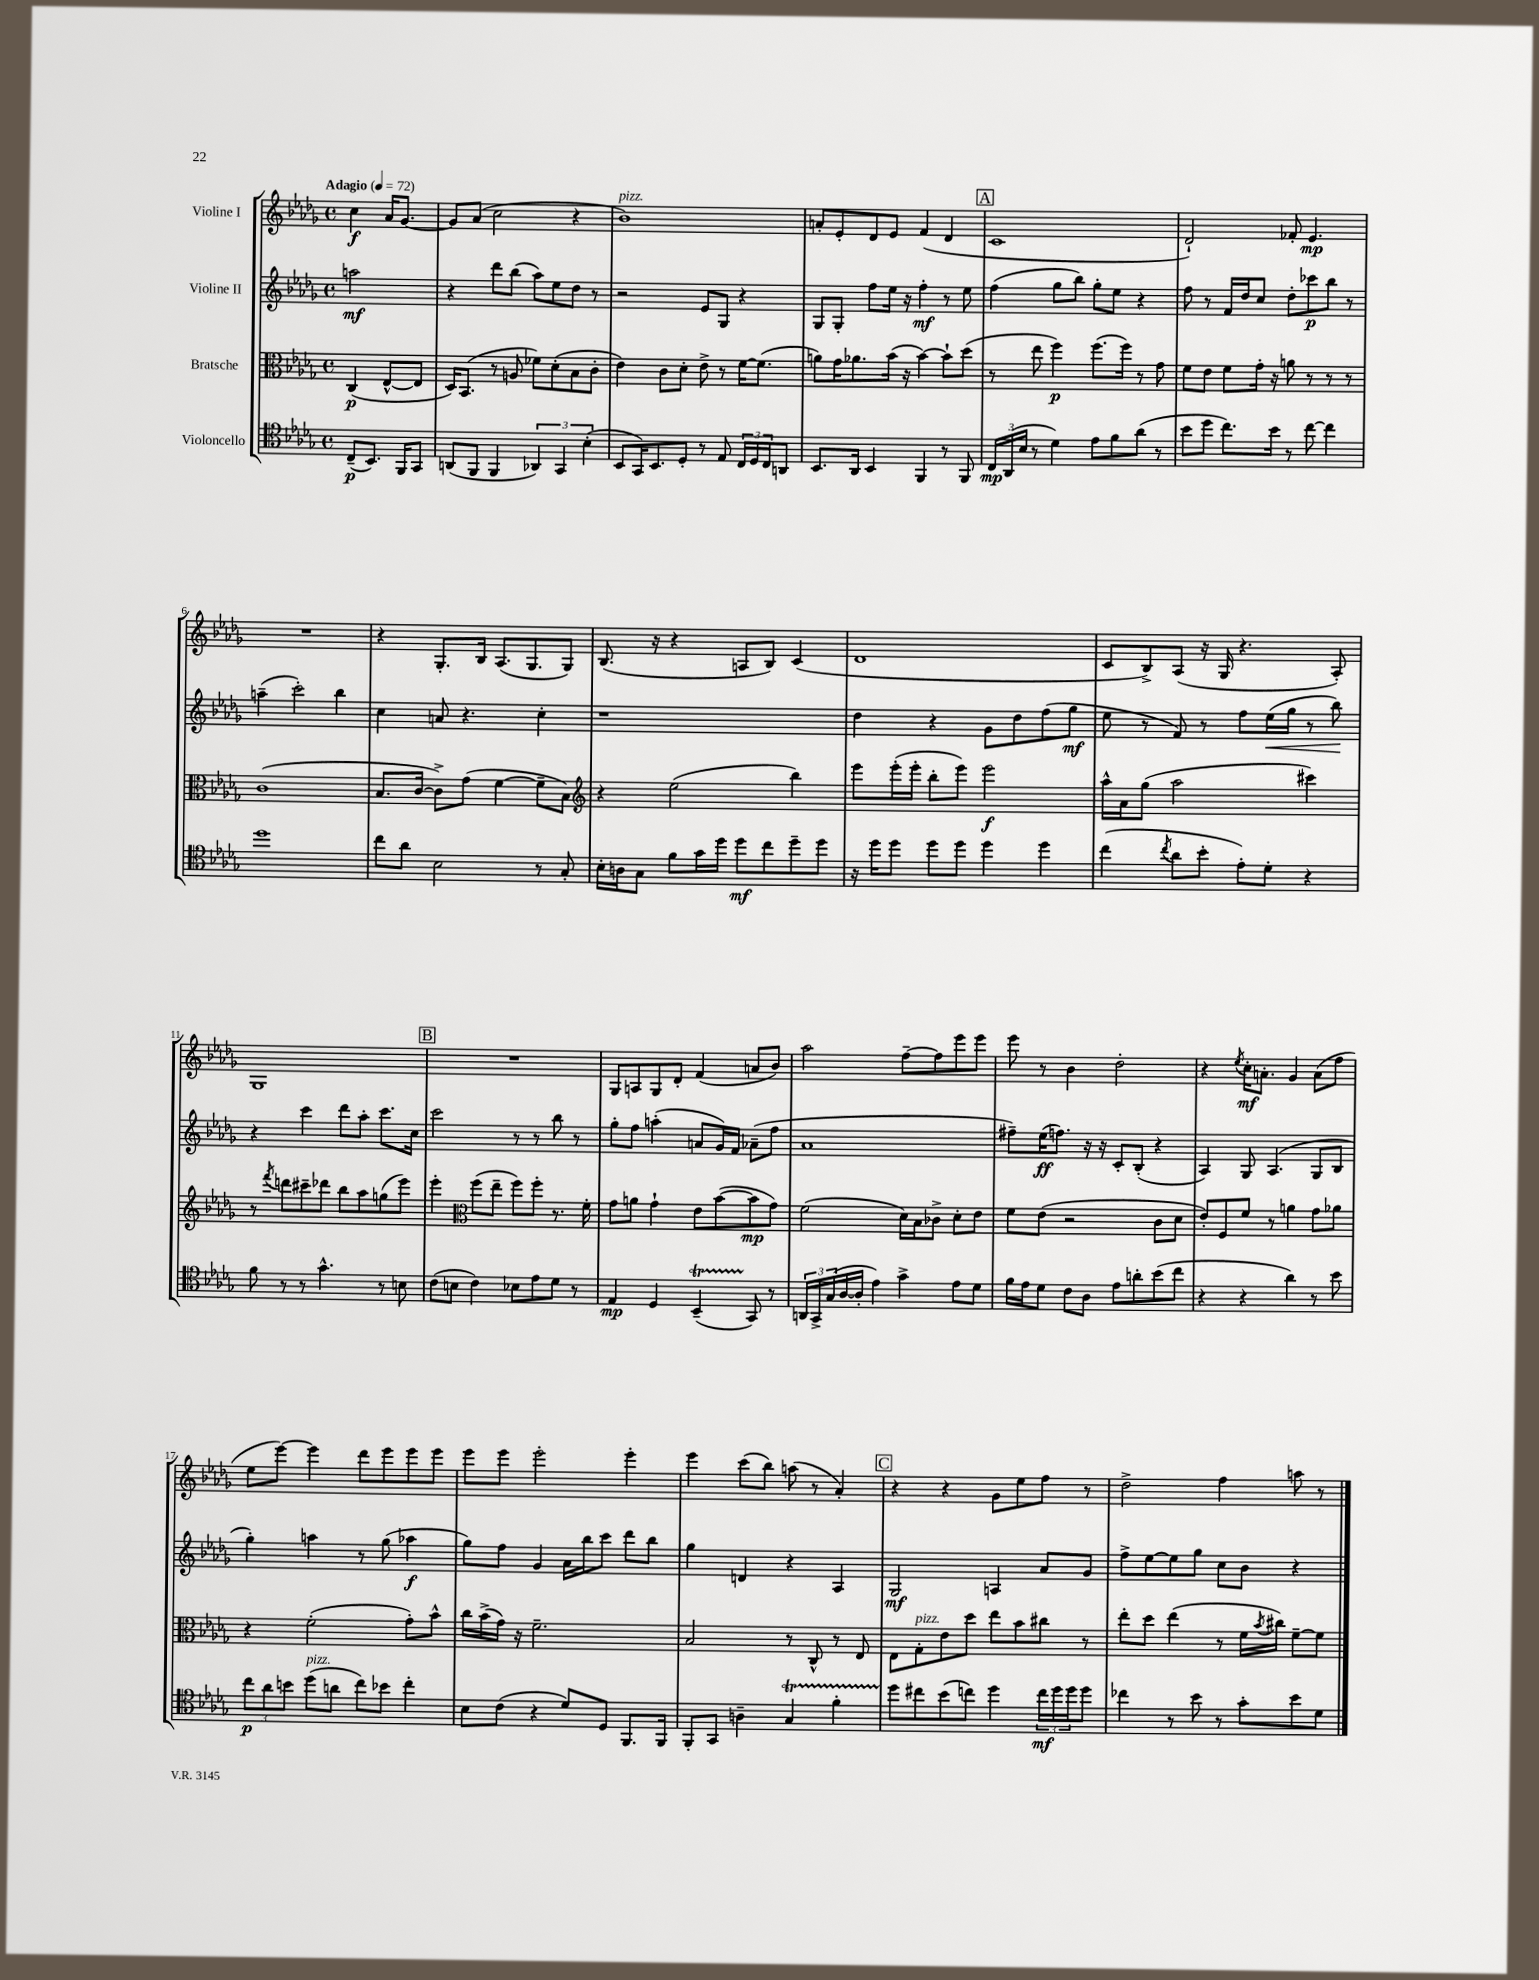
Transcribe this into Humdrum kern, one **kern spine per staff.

**kern	**dynam	**kern	**dynam	**kern	**dynam	**kern	**dynam
*part4	*part4	*part3	*part3	*part2	*part2	*part1	*part1
*staff4	*staff4	*staff3	*staff3	*staff2	*staff2	*staff1	*staff1
*I"Violoncello	*	*I"Bratsche	*	*I"Violine II	*	*I"Violine I	*
*clefC4	*	*clefC3	*	*clefG2	*	*clefG2	*
*k[b-e-a-d-g-]	*	*k[b-e-a-d-g-]	*	*k[b-e-a-d-g-]	*	*k[b-e-a-d-g-]	*
*M4/4	*	*M4/4	*	*M4/4	*	*M4/4	*
*met(c)	*	*met(c)	*	*met(c)	*	*met(c)	*
*MM72	*	*MM72	*	*MM72	*	*MM72	*
=	=	=	=	=	=	=	=
!	!	!	!	!	!	!LO:TX:a:B:t=Adagio	!
(8C~/L	p	(4C/	p	2aan\	mf	4cc\	f
8.BB-/J)	.	.	.	.	.	.	.
.	.	[8E-^^/L	.	.	.	16a-/KL	.
16FF/KL	.	.	.	.	.	[8.g-/J	.
8GG-/J	.	8E-/J]	.	.	.	.	.
=1	=1	=1	=1	=1	=1	=1	=1
(8AAn/L	.	16D-/KL)	.	4r	.	8g-/L]	.
.	.	(8.BB-/J	.	.	.	.	.
8FF/J	.	.	.	.	.	(8a-/J	.
4FF/	.	8r	.	8ddd-\L	.	2cc\	.
.	.	8An/	.	(8bb-\J	.	.	.
6AA-X/)	.	8f-X\L)	.	8aa-\L)	.	.	.
.	.	(8d-'\	.	8ee-\	.	.	.
6GG-/	.	.	.	.	.	.	.
.	.	8B-\	.	8dd-\J	.	4r	.
(6B-'\	.	.	.	.	.	.	.
.	.	8c'\J	.	8r	.	.	.
=2	=2	=2	=2	=2	=2	=2	=2
!	!	!	!	!	!	!LO:TX:a:i:t=pizz.	!
8BB-/L	.	4e-\)	.	2r	.	1b-)	.
16GG-/K)	.	.	.	.	.	.	.
8.BB-/	.	.	.	.	.	.	.
.	.	8c\L	.	.	.	.	.
8D-'/J	.	8d-'\J	.	.	.	.	.
8r	.	8e-^\	.	8e-/L	.	.	.
8E-/	.	8r	.	8G-/J	.	.	.
24C/LL	.	[16f\KL	.	4r	.	.	.
24D-/	.	.	.	.	.	.	.
.	.	(8.f\J]	.	.	.	.	.
24C/J	.	.	.	.	.	.	.
8AAn/J	.	.	.	.	.	.	.
=3	=3	=3	=3	=3	=3	=3	=3
8.BB-/L	.	8an\L)	.	8G-/L	.	8an'/L	.
.	.	16g-\K	.	8G-'/J	.	8e-'/	.
16AA-/Jk	.	8.a-X\	.	.	.	.	.
4BB-/	.	.	.	8ff\L	.	8d-/	.
.	.	(16b-\Jk	.	16ee-\Jk	.	8e-/J	.
.	.	16r	.	16r	.	.	.
4FF/	.	[4b-\)	.	4ff'\	mf	(4f/	.
8r	.	8b-`\L]	.	8r	.	4d-/	.
8FF/	.	(8dd-\J	.	8ee-\	.	.	.
!!LO:REH:place=s1:t=A
=4	=4	=4	=4	=4	=4	=4	=4
24C/LL	mp	8r	.	(4ff\	.	1c	.
(24AA-/	.	.	.	.	.	.	.
24B-/JJ	.	.	.	.	.	.	.
8r	.	8ee-\	.	.	.	.	.
4d-\)	.	4ff\)	p	8gg-\L	.	.	.
.	.	.	.	8bb-\J)	.	.	.
8e-\L	.	(8.ff\L	.	8gg-'\L	.	.	.
8f\	.	.	.	8ee-\J	.	.	.
.	.	16ff\Jk)	.	.	.	.	.
(8a-\J	.	8r	.	4r	.	.	.
8r	.	8g-\	.	.	.	.	.
=5	=5	=5	=5	=5	=5	=5	=5
8b-\L	.	8f\L	.	8ff\	.	2d-`/)	.
8dd-\J	.	8e-\J	.	8r	.	.	.
8.cc\L)	.	8f\L	.	16f/LL	.	.	.
.	.	.	.	16dd-/J	.	.	.
.	.	16g-'\Jk	.	8cc/J	.	.	.
16b-\Jk	.	16r	.	.	.	.	.
8r	.	8an\	.	8dd-'\L	.	8f-X'/	.
[8cc\	.	8r	.	8ccc-X\	p	4.e-/	mp
4cc\]	.	8r	.	8bb-\J	.	.	.
.	.	8r	.	8r	.	.	.
!!LO:LB:g=z
=6	=6	=6	=6	=6	=6	=6	=6
1dd-	.	(1c	.	(4aan~\	.	1r	.
.	.	.	.	2ccc'\)	.	.	.
.	.	.	.	4bb-\	.	.	.
=7	=7	=7	=7	=7	=7	=7	=7
8cc\L	.	8.B-/L	.	4cc\	.	4r	.
8a-\J	.	.	.	.	.	.	.
.	.	[16c/Jk	.	.	.	.	.
2B-\	.	8c^\L])	.	8an/	.	8.G-'/L	.
.	.	(8g-\J	.	4.r	.	.	.
.	.	.	.	.	.	16B-/Jk	.
.	.	[4f\	.	.	.	(8.A-/L	.
.	.	.	.	.	.	8.G-/	.
8r	.	8f~\L]	.	4cc'\	.	.	.
8G-'/	.	8B-\J)	.	.	.	8G-/J)	.
=8	=8	=8	=8	=8	=8	=8	=8
*	*	*clefG2	*	*	*	*	*
16B-'\LL	.	4r	.	1r	.	(8.B-/	.
16An\J	.	.	.	.	.	.	.
8G-\J	.	.	.	.	.	.	.
.	.	.	.	.	.	16r	.
8f\L	.	(2ee-\	.	.	.	4r	.
16g-\L	.	.	.	.	.	.	.
16dd-\JJ	.	.	.	.	.	.	.
8dd-\L	mf	.	.	.	.	8An/L	.
8cc\	.	.	.	.	.	8B-/J)	.
8dd-~\	.	4bb-\)	.	.	.	(4c/	.
8dd-\J	.	.	.	.	.	.	.
=9	=9	=9	=9	=9	=9	=9	=9
16r	.	8eee-\L	.	4dd-\	.	1d-	.
16dd-\KL	.	.	.	.	.	.	.
8dd-\J	.	(16eee-'\L	.	.	.	.	.
.	.	16eee-'\JJ	.	.	.	.	.
8dd-\L	.	8bb-'\L	.	4r	.	.	.
8dd-\J	.	8eee-\J)	.	.	.	.	.
4dd-\	.	2eee-\	f	8g-\L	.	.	.
.	.	.	.	8dd-\	.	.	.
4dd-\	.	.	.	(8ff\	.	.	.
.	.	.	.	8gg-\J	mf	.	.
=10	=10	=10	=10	=10	=10	=10	=10
(4cc\	.	16aa-^^\LL	.	8ee-\	.	8c/L	.
.	.	16a-\J	.	.	.	.	.
.	.	(8gg-\J	.	8r	.	8B-^/)	.
8qcc/	.	.	.	.	.	.	.
8a-\L	.	2aa-\	.	8f/)	.	(8A-/J	.
8b-'\J	.	.	.	8r	.	16r	.
.	.	.	.	.	.	16G-/	.
8e-'\L)	.	.	.	8ff\L	.	4.r	.
!	!	!	!	!	!LO:HP:b	!	!
8d-'\J	.	.	.	(16ee-\L	<	.	.
.	.	.	.	16gg-\JJ	.	.	.
4r	.	4ccc#X\)	.	8r	.	.	.
.	.	.	.	8bb-\)	.	8A-'/)	.
.	.	.	.	.	[	.	.
!!LO:LB:g=z
=11	=11	=11	=11	=11	=11	=11	=11
8f\	.	8r	.	4r	.	1G-	.
.	.	8qfff/	.	.	.	.	.
8r	.	8dddn\L	.	.	.	.	.
8r	.	8ccc#X~\	.	4ccc\	.	.	.
4.g-^^\	.	8ddd-X\J	.	.	.	.	.
.	.	8bb-\L	.	8ddd-\L	.	.	.
.	.	8aa-\	.	8aa-'\J	.	.	.
8r	.	(8ggn\	.	8.ccc\L	.	.	.
8Bn\	.	8eee-\J)	.	.	.	.	.
.	.	.	.	16cc\Jk	.	.	.
!!LO:REH:place=s1:t=B
=12	=12	=12	=12	=12	=12	=12	=12
(8c\L	.	4eee-'\	.	2ccc\	.	1r	.
8Bn\J	.	.	.	.	.	.	.
*	*	*clefC3	*	*	*	*	*
4c\)	.	(8ff\L	.	.	.	.	.
.	.	8ee-~\J	.	.	.	.	.
8B-X\L	.	8ff\L)	.	8r	.	.	.
8e-\	.	8ff'\J	.	8r	.	.	.
8d-\J	.	8.r	.	8bb-\	.	.	.
8r	.	.	.	8r	.	.	.
.	.	16f'\	.	.	.	.	.
=13	=13	=13	=13	=13	=13	=13	=13
4E-/	mp	8g-\L	.	8gg-'\L	.	8G-/L	.
.	.	8an\J	.	8ff\J	.	8An/	.
4D-/	.	4g-`\	.	(4aan'\	.	8G-/	.
.	.	.	.	.	.	8d-'/J	.
(4BB-T~/	.	8e-\L	.	8an/L	.	(4f/	.
.	.	([8b-\	.	16g-/L)	.	.	.
.	.	.	.	16f/JJ	.	.	.
8GG-/)	.	8b-\]	mp	(8a-X~\L	.	8an/L	.
8r	.	8g-\J)	.	8ff\J	.	8b-/J)	.
=14	=14	=14	=14	=14	=14	=14	=14
24AAn/LL	.	(2f\	.	1a-	.	2aa-\	.
24GG-^/	.	.	.	.	.	.	.
(24G-/	.	.	.	.	.	.	.
[16A-/	.	.	.	.	.	.	.
16A-'/JJ]	.	.	.	.	.	.	.
4e-\)	.	.	.	.	.	.	.
4g-^\	.	16d-\LL)	.	.	.	[8ff~\L	.
.	.	16B-\J	.	.	.	.	.
.	.	8c-X^\J	.	.	.	8ff\]	.
8e-\L	.	8d-'\L	.	.	.	8eee-\	.
8d-\J	.	8e-\J	.	.	.	8eee-\J	.
=15	=15	=15	=15	=15	=15	=15	=15
16f\LL	.	8f\L	.	8ff#X~\L)	.	8eee-\	.
16e-\J	.	.	.	.	.	.	.
8d-\J	.	(8e-\J	.	(16ee-\K	ff	8r	.
.	.	.	.	8.ffn\J)	.	.	.
8c\L	.	2r	.	.	.	4b-\	.
8A-\J	.	.	.	16r	.	.	.
.	.	.	.	16r	.	.	.
8e-\L	.	.	.	8c'/L	.	2dd-'\	.
8an'\	.	.	.	(8B-'/J	.	.	.
(8b-\	.	8c\L	.	4r	.	.	.
8cc\J	.	8d-\J	.	.	.	.	.
=16	=16	=16	=16	=16	=16	=16	=16
4r	.	8e-'/L)	.	4A-/)	.	4r	.
.	.	8F/	.	.	.	.	.
.	.	.	.	.	.	8qee-/	.
4r	.	8f/J	.	8G-/	.	16cc'\KL	mf
.	.	.	.	.	.	8.an'\J	.
.	.	8r	.	(4.A-/	.	.	.
4a-\)	.	4an\	.	.	.	4g-/	.
8r	.	8g-\L	.	8G-/L	.	(8a\L	.
8b-\	.	8a-X\J	.	8B-/J	.	8ff\J	.
!!LO:LB:g=z
=17	=17	=17	=17	=17	=17	=17	=17
12cc\L	p	4r	.	4gg-'\)	.	8ee-\L	.
12a-\	.	.	.	.	.	.	.
.	.	.	.	.	.	[8eee-\J)	.
12bn\J	.	.	.	.	.	.	.
!LO:TX:a:i:t=pizz.	!	!	!	!	!	!	!
(8dd-\L	.	(2f'\	.	4aan\	.	4eee-\]	.
8an\J	.	.	.	.	.	.	.
8cc\L)	.	.	.	8r	.	8ddd-\L	.
8b-X\J	.	.	.	(8gg-\	.	8eee-\	.
4cc'\	.	8g-'\L)	.	4aa-X\	f	8eee-\	.
.	.	8b-^^\J	.	.	.	8eee-\J	.
=18	=18	=18	=18	=18	=18	=18	=18
8B-\L	.	16cc\LL	.	8gg-\L)	.	8eee-\L	.
.	.	(16b-^\	.	.	.	.	.
(8c\J	.	16g-\JJ)	.	8ff\J	.	8eee-\J	.
.	.	16r	.	.	.	.	.
4r	.	2.f~\	.	4g-/	.	2eee-'\	.
8d-/L)	.	.	.	16a-\LL	.	.	.
.	.	.	.	16bb-\J	.	.	.
8D-/J	.	.	.	8ccc\J	.	.	.
8.FF/L	.	.	.	8ddd-\L	.	4eee-'\	.
.	.	.	.	8bb-\J	.	.	.
16FF/Jk	.	.	.	.	.	.	.
=19	=19	=19	=19	=19	=19	=19	=19
8FF'/L	.	2B-/	.	4gg-\	.	4eee-\	.
8GG-/J	.	.	.	.	.	.	.
4An~\	.	.	.	4dn/	.	(8ccc\L	.
.	.	.	.	.	.	8bb-\J)	.
4G-T/	.	8r	.	4r	.	(8aan\	.
.	.	8C^^/	.	.	.	8r	.
4fTTT'\	.	8r	.	4A-/	.	4a-'/)	.
.	.	8E-/	.	.	.	.	.
!!LO:REH:place=s1:t=C
=20	=20	=20	=20	=20	=20	=20	=20
8dd-\L	.	8E-\L	.	2G-/	mf	4r	.
!	!	!LO:TX:a:i:t=pizz.	!	!	!	!	!
8cc#X\	.	8G-'\	.	.	.	.	.
(8b-\	.	8e-\	.	.	.	4r	.
8ccn\J)	.	8dd-\J	.	.	.	.	.
4dd-\	.	8ee-\L	.	4An/	.	8g-\L	.
.	.	8b-\	.	.	.	8ee-\	.
24cc\LL	mf	8cc#X\J	.	8a-/L	.	8ff\J	.
24dd-\	.	.	.	.	.	.	.
24dd-\J	.	.	.	.	.	.	.
8dd-\J	.	8r	.	8g-/J	.	8r	.
=21	=21	=21	=21	=21	=21	=21	=21
4cc-X\	.	8ee-'\L	.	8ff^\L	.	2dd-^\	.
.	.	8dd-\J	.	[8ee-\	.	.	.
8r	.	(4ee-\	.	8ee-\]	.	.	.
8b-\	.	.	.	8gg-\J	.	.	.
8r	.	8r	.	8cc\L	.	4ff\	.
8g-'\L	.	16f\LL	.	8b-\J	.	.	.
.	.	8qb-/	.	.	.	.	.
.	.	16cc#X\JJ)	.	.	.	.	.
8b-\	.	[8f~\L	.	4r	.	8aan\	.
8d-\J	.	8f\J]	.	.	.	8r	.
==	==	==	==	==	==	==	==
*-	*-	*-	*-	*-	*-	*-	*-
